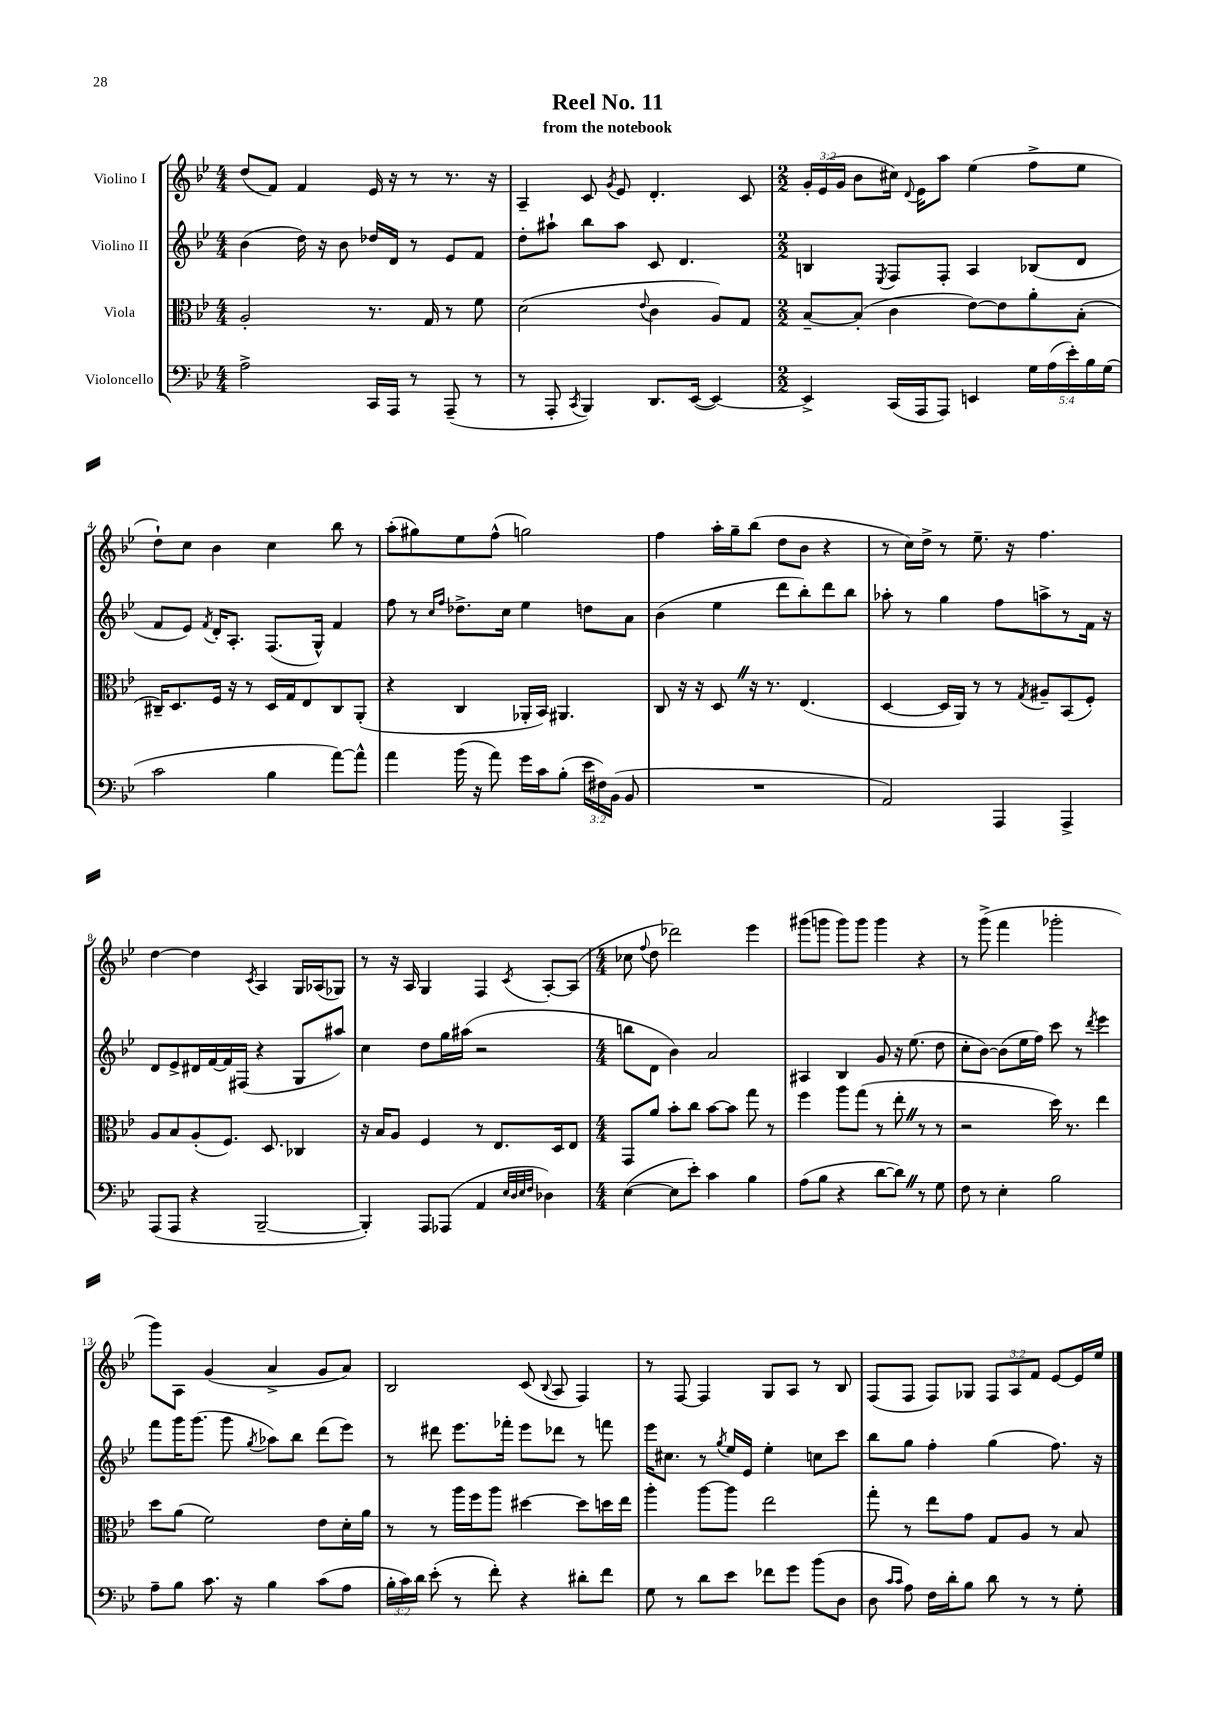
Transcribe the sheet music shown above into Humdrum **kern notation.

**kern	**kern	**kern	**kern
*part4	*part3	*part2	*part1
*staff4	*staff3	*staff2	*staff1
*I"Violoncello	*I"Viola	*I"Violino II	*I"Violino I
*clefF4	*clefC3	*clefG2	*clefG2
*k[b-e-]	*k[b-e-]	*k[b-e-]	*k[b-e-]
*M4/4	*M4/4	*M4/4	*M4/4
=1	=1	=1	=1
2A^\	2A'/	(4b-\	(8dd/L
.	.	.	8f/J)
.	.	16dd\)	4f/
.	.	16r	.
.	.	8b-\	.
16CC/LL	8.r	16dd-X/LL	16e-/
16AAA/JJ	.	16d/JJ	16r
8r	.	8r	8r
.	16G/	.	.
(8AAA~/	8r	8e-/L	8.r
8r	8f\	8f/J	.
.	.	.	16r
=2	=2	=2	=2
8r	(2d\	8dd'\L	4A~/
8AAA'/	.	8aa#X`\J	.
8qCC/	.	.	.
4BBB-/)	.	8bb-\L	8c/
.	.	.	8qg/
.	.	8aa#\J	8e-/
.	8qqe-/	.	.
8.DD/L	4c\	8c/	4.d'/
.	.	4.d/	.
([16EE-/Jk	.	.	.
4EE-/_)	8A/L)	.	.
.	8G/J	.	8c/
=3	=3	=3	=3
*M2/2	*M2/2	*M2/2	*M2/2
4EE-^/]	[8B-~/L	4Bn/	24g'/LL
.	.	.	(24e-/
.	.	.	24g/JJ
.	(8B-'/J]	.	8b-\L
.	.	8qE-/	.
(16CC/LL	4c\	8F/L	16cc#X\Jk)
.	.	.	8qqd/
16AAA/J	.	.	16e-\KL
8AAA/J)	.	8F'/J	8aa\J
4EEn/	[8e-\L)	4A/	(4ee-\
.	8e-\]	.	.
20G\LL	8a'\	(8B-X/L	8ff^\L
(20A\	.	.	.
20e-'\)	.	.	.
.	(8B-'\J	8d/J	8ee-\J
20B-\	.	.	.
(20G\JJ	.	.	.
!!LO:LB:g=z
=4	=4	=4	=4
2c\	16C#X~/KL)	8f/L	8dd`\L)
.	8.D/	.	.
.	.	8e-/J)	8cc\J
.	.	8qf/	.
.	16F/Jk	16d'/KL	4b-\
.	16r	8.A'/J	.
.	8r	.	.
4B-\	16D/LL	(8.F/L	4cc\
.	16G/J	.	.
.	8E-/	.	.
.	.	16G^^/Jk)	.
[8a\L)	8C#/	4f/	8bb-\
8a^^\J]	(8AA'/J	.	8r
=5	=5	=5	=5
4a\	4r	8ff\	(8aa'\L
.	.	8r	8gg#X\)
.	.	16qqcc/LL	.
.	.	16qqff/JJ	.
(16b-\	4C/	8.dd-X^\L	8ee-\
16r	.	.	.
8a\)	.	.	(8ff^^\J
.	.	16cc\Jk	.
16g\LL	16AA-X'/LL	4ee-\	2ggn\)
16c\J	16BB-/JJ)	.	.
(8B-'\J	4.AA#X/	.	.
24e-\LL	.	8ddn\L	.
24F#X\)	.	.	.
(24BB-\JJ	.	.	.
8BB-/	.	8a\J	.
=6	=6	=6	=6
1r	8C/	(4b-\	4ff\
.	16r	.	.
.	16r	.	.
.	8DZ/	4ee-\	16aa'\LL
.	.	.	16gg~\J
.	16r	.	(8bb-\J
.	8.r	.	.
.	.	8ddd\L	8dd\L
.	(4.E-/	8bb-'\)	8b-\J
.	.	8ddd\	4r
.	.	8bb-\J	.
=7	=7	=7	=7
2AA/)	[4D/	8aa-X'\	8r
.	.	8r	16cc\LL)
.	.	.	16dd^\JJ
.	16D/LL]	4gg\	8r
.	16AA/JJ)	.	.
.	8r	.	8.ee-~\
4AAA/	8r	8ff\L	.
.	.	.	16r
.	8qG/	.	.
.	8A#X~/L	8aan^\	4.ff\
4AAA^/	(8BB-/	8r	.
.	8F'/J)	16f\Jk	.
.	.	16r	.
!!LO:LB:g=z
=8	=8	=8	=8
(8AAA/L	8A/L	8d/L	[4dd\
8AAA/J	8B-/	8e-^/	.
4r	(8A'/	16d#X/L	4dd\]
.	.	[16f/	.
.	8.F/J)	16f/]	.
.	.	(16F#X/JJ	.
.	.	.	8qc/
[2BBB-~/	.	4r	4A/
.	8.D/	.	.
.	4C-X/	8G/L	16G/LL
.	.	.	(16A-X/J
.	.	8aa#X/J)	8G-X/J)
=9	=9	=9	=9
4BBB-'/])	16r	4cc\	8r
.	16B-/KL	.	.
.	8A/J	.	16r
.	.	.	16A/
8AAA/L	4F/	8dd\L	4G/
(8AAA-X/J	.	16gg\L	.
.	.	(16aa#X\JJ	.
4AA/	8r	2r	4F/
.	8.E-/L	.	.
32qqE-/LLL	.	.	.
32qqD/	.	.	.
32qqE-/	.	.	.
32qqF/JJJ	.	.	8qc/
4D-X\)	.	.	[8A'/L
.	16D/k	.	.
.	8E-/J	.	(8A/J]
=10	=10	=10	=10
*M4/4	*M4/4	*M4/4	*M4/4
([4E-\	8GG/L	8bbn\L	8cc-X\
.	.	.	8qqff/
.	8a/J	8d\J	8dd\
8E-\L]	8b-'\L	4b-\)	2ddd-X\)
8e-'\J)	8cc\J	.	.
4c\	[8b-\L	2a/	.
.	8b-\J]	.	.
4B-\	8gg\	.	4eee-\
.	8r	.	.
=11	=11	=11	=11
(8A\L	4ff\	4A#X/	(8ggg#X\L
8B-\J	.	.	8gggn\J
4r	8aa\L	4B-/	8ggg\L)
.	(8gg\J	.	8ggg\J
[8d\L	8r	8g/	4ggg\
8dZ\J])	8ee-'Z\	16r	.
.	.	(8.ee-\	.
8r	8r	.	4r
8G\	8r	8dd\	.
=12	=12	=12	=12
8F\	2r	8cc'\L	8r
8r	.	[8b-\J)	(8ggg^\
4E-'\	.	(8b-\L]	4fff\
.	.	16ee-\L	.
.	.	16ff\JJ)	.
2B-\	16dd\)	8ccc\	2ggg-X'\
.	8.r	.	.
.	.	8r	.
.	.	8qddd/	.
.	4ee-\	4eee-\	.
!!LO:LB:g=z
=13	=13	=13	=13
8A~\L	8dd\L	8fff\L	8ggg\L)
8B-\J	(8a\J	16ggg\K	8A\J
.	.	(8.ggg\J	.
8.c\	2f\)	.	(4g/
.	.	8ggg\	.
16r	.	.	.
.	.	8qgg/	.
4B-\	.	8aa-X\L)	4a^/
.	.	8bb-\J	.
(8c\L	8e-\L	(8ddd\L	8g/L
8A\J	16d'\L	8eee-\J)	8a/J)
.	16a\JJ	.	.
=14	=14	=14	=14
24B-'\LL	8r	8r	2B-/
24c\)	.	.	.
24d\JJ	.	.	.
(8e-'\	8r	8ddd#X\	.
8r	16aa\LL	8.eee-\L	.
.	16ff\J	.	.
8f'\)	8aa\J	.	.
.	.	16fff-X'\Jk	.
4r	[4dd#X\	8eee-\L	(8c/
.	.	.	8qqB-/
.	.	8ddd-X\J	8A/
8d#X'\L	8dd#\L]	8r	4F/)
8f\J	16ddn\L	8fffn\	.
.	16ee-\JJ	.	.
=15	=15	=15	=15
8G\	4aa'\	16eee-\KL	8r
.	.	8.cc#X\J	.
8r	.	.	[8F/
8d\L	[8aa\L	8r	4F/]
.	.	8qgg/	.
8e-\J	8aa\J]	16ee-/LL	.
.	.	16e-/JJ	.
8f-X\L	2ee-\	4ee-'\	8G/L
8g\J	.	.	8A/J
(8b-\L	.	8ccn\L	8r
8D\J	.	8ccc\J	8B-/
=16	=16	=16	=16
8D\	8gg'\	8bb-\L	(8F/L
16qqc/LL	.	.	.
16qqc/JJ	.	.	.
8A\)	8r	8gg\J	8F/J
16F\LL	8ee-\L	4ff'\	8F/L)
16d'\J	.	.	.
8B-\J	8g\J	.	8G-X/J
8d\	8G/L	(4gg\	12F/L
.	.	.	12A/
8r	8A/J	.	.
.	.	.	12f/J
8r	8r	8.ff\)	[8e-/L
8G'\	8B-/	.	16e-/L]
.	.	16r	16ee-/JJ
==	==	==	==
*-	*-	*-	*-
